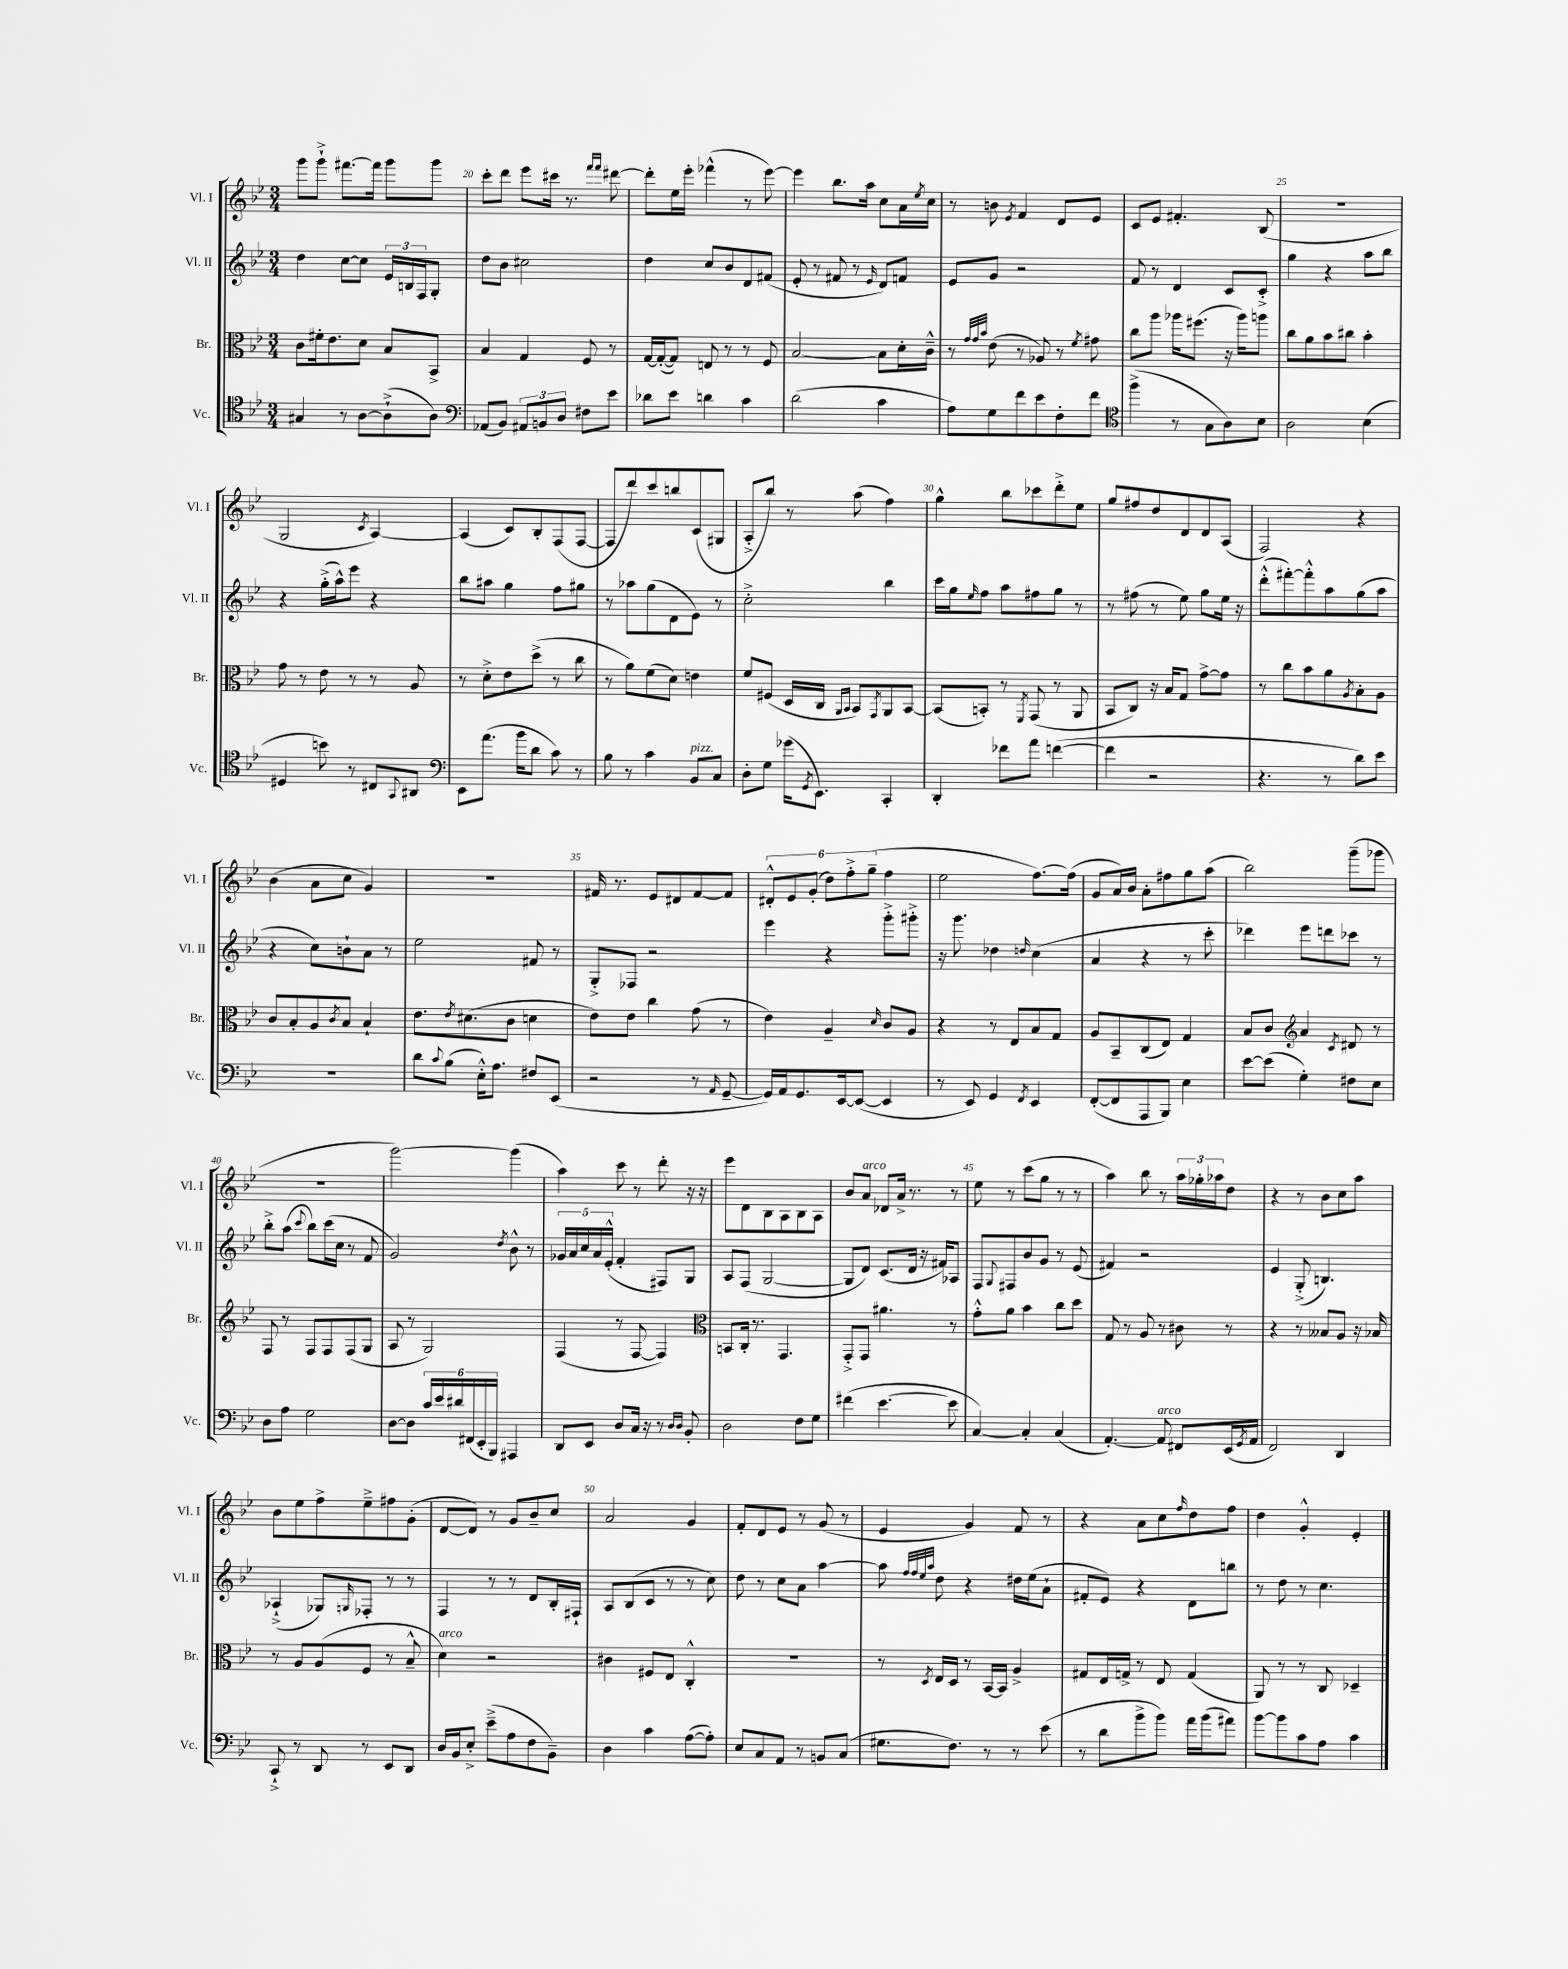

**kern	**kern	**kern	**kern
*part4	*part3	*part2	*part1
*staff4	*staff3	*staff2	*staff1
*I"Vc.	*I"Br.	*I"Vl. II	*I"Vl. I
*I'Vc.	*I'Br.	*I'Vl. II	*I'Vl. I
*clefC4	*clefC3	*clefG2	*clefG2
*k[b-e-]	*k[b-e-]	*k[b-e-]	*k[b-e-]
*M3/4	*M3/4	*M3/4	*M3/4
=19	=19	=19	=19
4G#X/	8c\L	4dd\	8ggg\L
.	16f#X'\k	.	8ggg`^\J
.	8.e-\	.	.
8r	.	[8cc\L	[8.fff#X\L
[8A\L	8d\J	8cc\J]	.
.	.	.	16fff#\Jk]
(8A`^\]	8B-/L	24e-/LL	8ggg\L
.	.	24Bn/	.
.	.	24F/J	.
8A\J)	8BB-^/J	8G'/J	8ggg\J
=20	=20	=20	=20
*clefF4	*	*	*
(8AA-X/L	4B-/	8dd\L	8ccc'\L
8BB-/J)	.	8b-\J	8ddd\J
12AA#X/L	4G/	2cc#X\	8eee-\L
12BBn/	.	.	.
.	.	.	16ccc#X\Jk
12D/J	.	.	.
.	.	.	8.r
8F#X\L	8F/	.	.
.	.	.	16qqfff/LL
.	.	.	16qqfff/JJ
8e-\J	8r	.	[8ddd#X\
=21	=21	=21	=21
8d-X\L	[16G/LL	4dd\	8ddd#'\L]
.	(16G'/J_	.	.
8e-\J	8G/J])	.	16ee-\L
.	.	.	16eee-'\JJ
4dn\	8En/	8cc/L	(4fff-X^^\
.	8r	8b-/	.
4c\	8r	8d/	8r
.	8F/	(8f#X/J	[8eee-\)
=22	=22	=22	=22
(2d\	[2B-/	8e-'/	4eee-\]
.	.	8r	.
.	.	8f#X/	8.bb-\L
.	.	8r	.
.	.	.	16aa\Jk
.	.	16qqe-/	.
4c\	8B-\L]	8d/L)	8cc\L
.	16d'\L	8fn/J	16a\L
.	.	.	8qee-/
.	16c~^^\JJ	.	16cc\JJ
=23	=23	=23	=23
8A\L)	8r	8e-/L	8r
.	32qqg/LLL	.	.
.	32qqg/	.	.
.	32qqb-/JJJ	.	.
8G\	(8e-\	8g/J	8bn\
.	.	.	8qe-/
8f\	8r	2r	4f/
8e-\	8A-X/)	.	.
8F'\	8r	.	8d/L
.	8qf/	.	.
8f\J	8g#X\	.	8e-/J
=24	=24	=24	=24
*clefC4	*	*	*
(4ff^\	8cc\L	8f/	8c/L
.	8aa\J	8r	8e-/J
8r	16aa-X\KL	4d/	4.f#X'/
.	(8.ff#X\J	.	.
8G\L	.	.	.
8A\)	16r	8c/L	.
.	16aa-\KL)	.	.
8B-\J	8aan\J	8c'^/J	(8B-/
=25	=25	=25	=25
2A\	8cc\L	4gg\	2.r
.	8a\	.	.
.	8b-\	4r	.
.	8cc#X\J	.	.
(4B-\	4b-'\	8aa\L	.
.	.	8bb-\J	.
!!LO:LB:g=z
=26	=26	=26	=26
4D#X/	8g\	4r	2G/
.	8r	.	.
8bn\)	8e-\	(16gg'^\LL	.
.	.	16aa^^\J)	.
8r	8r	8eee-\J	.
.	.	.	8qc/
8C#X/L	8r	4r	[4A/)
8qqGG/	.	.	.
8AA#X/J	8A/	.	.
=27	=27	=27	=27
*clefF4	*	*	*
8EE-\L	8r	8bb-\L	(4A/]
(8.a\J	8d'^\L	8aa#X\J	.
.	8e-\	4gg\	8c/L)
16b-\KL	.	.	.
8d\J	(8dd^\J	.	8B-'/
8c\)	8r	8ff\L	(8F/
8r	8cc\	8gg#X\J	[8F/J
=28	=28	=28	=28
8B-\	8r	8r	8F/L]
8r	8a\L)	8aa-X\L	8ddd/)
4c\	(8f\	(8gg\	8ccc/
.	8d\J)	8d\	8bbn/
!LO:TX:a:i:t=pizz.	!	!	!
8BB-/L	4en\	8e-\J)	(8c/
8C/J	.	8r	8G#X/J
=29	=29	=29	=29
8D'\L	8f/L	2cc'^\	8A'^/L
8G\J	(8F#X/J	.	8bb-/J)
(16g-X\KL	16D/LL	.	8r
8qGG/	.	.	.
8.EE-\J)	16C/JJ	.	.
.	16qqAA/LL	.	.
.	16qqBB-/JJ	.	.
.	8BB-/L)	.	(8aa\
.	8qGG/	.	.
4CC'/	8AA/	4bb-\	4ff\)
.	[8BB-/J	.	.
=30	=30	=30	=30
4DD'/	(8BB-/L]	16ccc\LL	4gg^^\
.	.	16gg\J	.
.	.	16qqee-/	.
.	8BBn'/J)	8ff\J	.
8f-X\L	8r	8aa\L	8bb-\L
.	8qFF/	.	.
8a\J	(8GG/	8ff#X\	8ccc-X\
([4fn\	8r	8gg\J	8ddd'^\
.	8AA/	8r	8ee-\J
=31	=31	=31	=31
4f\]	8BB-/L	8r	8gg/L
.	8C/J)	(8ff#X\	8ff#X/
2r	16r	8r	8dd/
.	16B-/KL	.	.
.	8G/J	8ee-\)	8d/
.	[8g^\L	8gg\L	8d/
.	8g\J]	16ee-\Jk	(8A/J
.	.	16r	.
=32	=32	=32	=32
4.r	8r	(8ddd'^^\L	2F/)
.	8cc\L	[8fff#X'\)	.
.	8b-\	8fff#'^^\]	.
8r	8a\	8aa\	.
.	8qA/	.	.
8d\L)	8B-'\	(8gg\	4r
8e-\J	8A\J	8aa\J	.
!!LO:LB:g=z
=33	=33	=33	=33
2.r	8c/L	4r	(4b-\
.	8B-'/	.	.
.	8A/	8cc\L)	8a\L
.	8qc/	.	.
.	8B-/J	8bn`\	8cc\J
.	4B-`/	8a\J	4g/)
.	.	8r	.
=34	=34	=34	=34
8d\L	8.e-\L	2ee-\	2.r
8qqc/	.	.	.
(8B-\J	.	.	.
.	8qe-/	.	.
.	(8.d#X\	.	.
16E-'^^\KL)	.	.	.
8.A\J	.	.	.
.	8c\J	.	.
8F#X/L	4dn\	8f#X/	.
(8EE-/J	.	8r	.
=35	=35	=35	=35
2r	8e-\L)	8G'^/L	16f#X/
.	.	.	8.r
.	8e-\J	8F-X/J	.
.	4cc\	2r	8e-/L
.	.	.	8d#X/
8r	(8g\	.	[8f#/
16qqAA/	.	.	.
[8GG~/	8r	.	8f#/J]
=36	=36	=36	=36
16GG/LL])	4e-\)	4eee-\	12d#X'^^/L
16AA/J	.	.	.
.	.	.	12e-/
8.GG/	.	.	.
.	.	.	(12g'/J
.	4A~/	4r	12dd\L)
[16EE-/k	.	.	.
.	.	.	12ff'^\
(8EE-/J_	.	.	.
.	.	.	(12gg~\J
.	16qqd/	.	.
4EE-/]	8c/L	8ggg'^\L	4ff\
.	8A/J	8ggg#X'^\J	.
=37	=37	=37	=37
8r	4r	16r	2ee-\
.	.	8.ggg\	.
8EE-/)	.	.	.
4GG/	8r	4dd-X\	.
.	8E-/L	.	.
8qFF/	.	16qqddn/	.
4EE-/	8B-/	(4cc\	[8.ff\L)
.	8G/J	.	.
.	.	.	(16ff\Jk]
=38	=38	=38	=38
([8FF'/L	8A/L	4a/	8g/L
8FF/]	8BB-~/	.	16a/L)
.	.	.	16b-/JJ
8AAA/	(8C/	4r	8a'\L
8BBB-/J)	8E-/J)	.	8ff#X\
4E-\	4G/	8r	8gg\
.	.	8ccc'\	(8aa\J
=39	=39	=39	=39
[8e-\L	8B-/L	4ddd-X\)	2bb-\)
(8e-\J]	8c/J	.	.
*	*clefG2	*	*
4G'\)	4a/	8eee-\L	.
.	.	8dddn\	.
.	8qc/	.	.
8F#X\L	8d#X/	8ccc-X\J	(8ggg~\L
8E-\J	8r	8r	8ggg-X\J
!!LO:LB:g=z
=40	=40	=40	=40
8D\L	8F/	8bb-'^\L	2.r
8A\J	8r	(8aa\J	.
.	.	8qqccc/	.
2G\	8F/L	8bb-\L)	.
.	8F/	(16ccc\L	.
.	.	16cc\JJ	.
.	(8F/	8r	.
.	8G/J	8f/	.
=41	=41	=41	=41
[8D\L	8A/	2g/)	[2ggg\)
8D\J]	8r	.	.
24c/LL	2G/)	.	.
24e-/	.	.	.
24d#X/	.	.	.
(24FF#X/	.	.	.
24EE-'/	.	.	.
24BBB-/JJ)	.	.	.
.	.	8qdd/	.
4AAA#X/	.	8b-^^\	(4ggg\]
.	.	8r	.
=42	=42	=42	=42
8DD/L	(4F/	20g-X/LL	4aa\)
.	.	20a/	.
.	.	20cc/	.
8EE-/J	.	.	.
.	.	20a/	.
.	.	(20e-'^^/JJ	.
8D/L	8r	4f'/	8ccc\
16C/Jk	[8F/	.	8r
16r	.	.	.
8r	4F/])	8F#X/L)	8ddd'\
16qqD/LL	.	.	.
16qqD/JJ	.	.	.
8BB-'/	.	8G/J	16r
.	.	.	16r
=43	=43	=43	=43
*	*clefC3	*	*
2D\	8BBn/L	8A/L	8eee-\L
.	16C'/Jk	(8F/J	8d\
.	8.r	.	.
.	.	[2G/	8B-\
.	4.GG/	.	8A\
8F\L	.	.	8B-\
8G\J	.	.	8A\J
=44	=44	=44	=44
(4f#X\	8GG'^/L	8G/L]	8b-/L
!	!	!	!LO:TX:a:i:t=arco
.	8GG/J	8d/J)	8a/J
[4.e-\	4.a#X\	(8.c/L	8d-X/L
.	.	.	16a^/Jk
.	.	16d/Jk	8.r
.	.	16r	.
.	.	16f#X/KL)	.
8e-\]	8r	8A-X/J	8r
=45	=45	=45	=45
[4C/)	8g'^^\L	8F/L	8ee-\
.	.	8qqG/	.
.	8a\J	8F#X/	8r
4C'/]	4b-\	8b-/	(8ccc\L
.	.	8g/J	8gg\J
(4C/	8cc\L	8r	8r
.	8dd\J	(8e-/	8r
=46	=46	=46	=46
[4.AA'/)	8G/	4f#X/)	4aa\)
.	8r	.	.
.	8A/	2r	8bb-\
!LO:TX:a:i:t=arco	!	!	!
8AA/]	8r	.	8r
8FF#X/L	8c#X\	.	24aa\LL
.	.	.	24gg-X'\
.	.	.	24aa-X\J
(16EE-/L	8r	.	8dd\J
8qGG/	.	.	.
16AA/JJ	.	.	.
=47	=47	=47	=47
2FF/)	4r	4e-/	4r
.	8r	(8G'^/	8r
.	8B--X/L	4.Bn/)	8b-\L
4DD/	8A/J	.	8cc\
.	16r	.	8aa\J
.	16B-X/	.	.
!!LO:LB:g=z
=48	=48	=48	=48
8CC`^/	8r	(4A-X`^/	8b-\L
8r	8A/L	.	8ee-\
8DD/	(8A/	8G-X/L)	8ff^\
.	.	16qqGn/	.
8r	8F/J	8F-X'/J	8ee-~^\
8EE-/L	8r	8r	8ff#X\
8DD/J	8B-~^^/	8r	(8g'\J
=49	=49	=49	=49
!	!LO:TX:a:i:t=arco	!	!
16D/LL	4d\)	4F/	[8d/L
16BB-/J	.	.	.
8E-'^/J	.	.	8d/J])
(8e-~^\L	2r	8r	8r
8A\	.	8r	8g/L
8F\	.	8d/L	8b-~/
8BB-~\J)	.	16B-'/L	8cc/J
.	.	16F#X`/JJ	.
=50	=50	=50	=50
4D\	4c#X\	8A/L	2a/
.	.	(8B-/	.
4c\	8F#X/L	8c/J	.
.	8E-/J	8r	.
([8A\L	4C'^^/	8r	4g/
8A'\J])	.	8cc\)	.
=51	=51	=51	=51
8E-/L	2.r	8dd\	8f'/L
8C/	.	8r	8d/
8AA/J	.	8cc\L	8e-/J
8r	.	8a\J	8r
8BBn/L	.	[4aa\	(8g/
(8C/J	.	.	8r
=52	=52	=52	=52
8.G#X\L	8r	8aa\]	4e-/
.	.	32qqff/LLL	.
.	.	32qqff/	.
.	.	32qqee-/	.
.	8qD/	32qqaa/JJJ	.
.	16E-/LL	8dd\	.
8.F\J)	16D/JJ	.	.
.	8r	4r	4g/)
8r	[16BB-/LL	.	.
.	16BB-/JJ]	.	.
8r	4A^/	16dd#X\LL	8f/
.	.	(16ee-\J	.
(8e-\	.	8a`\J	8r
=53	=53	=53	=53
8r	8G#X/L	8f#X'/L	4r
8d\L	16E-/L	8e-/J)	.
.	16Gn^/JJ	.	.
8b-^\	8r	4r	8a\L
8b-\J)	8E-/	.	8cc\
.	.	.	16qqff/
16a\LL	(4G/	8d\L	8dd\
(16b-\J	.	.	.
8a#X\J)	.	8bbn\J	8ff\J
=54	=54	=54	=54
[8b-\L	8AA/)	8r	4dd\
8b-\]	8r	8dd\	.
8c\	8r	8r	4g'^^/
8A\J	8C/	4.cc\	.
4c\	4D-X~/	.	4e-'/
==	==	==	==
*-	*-	*-	*-
